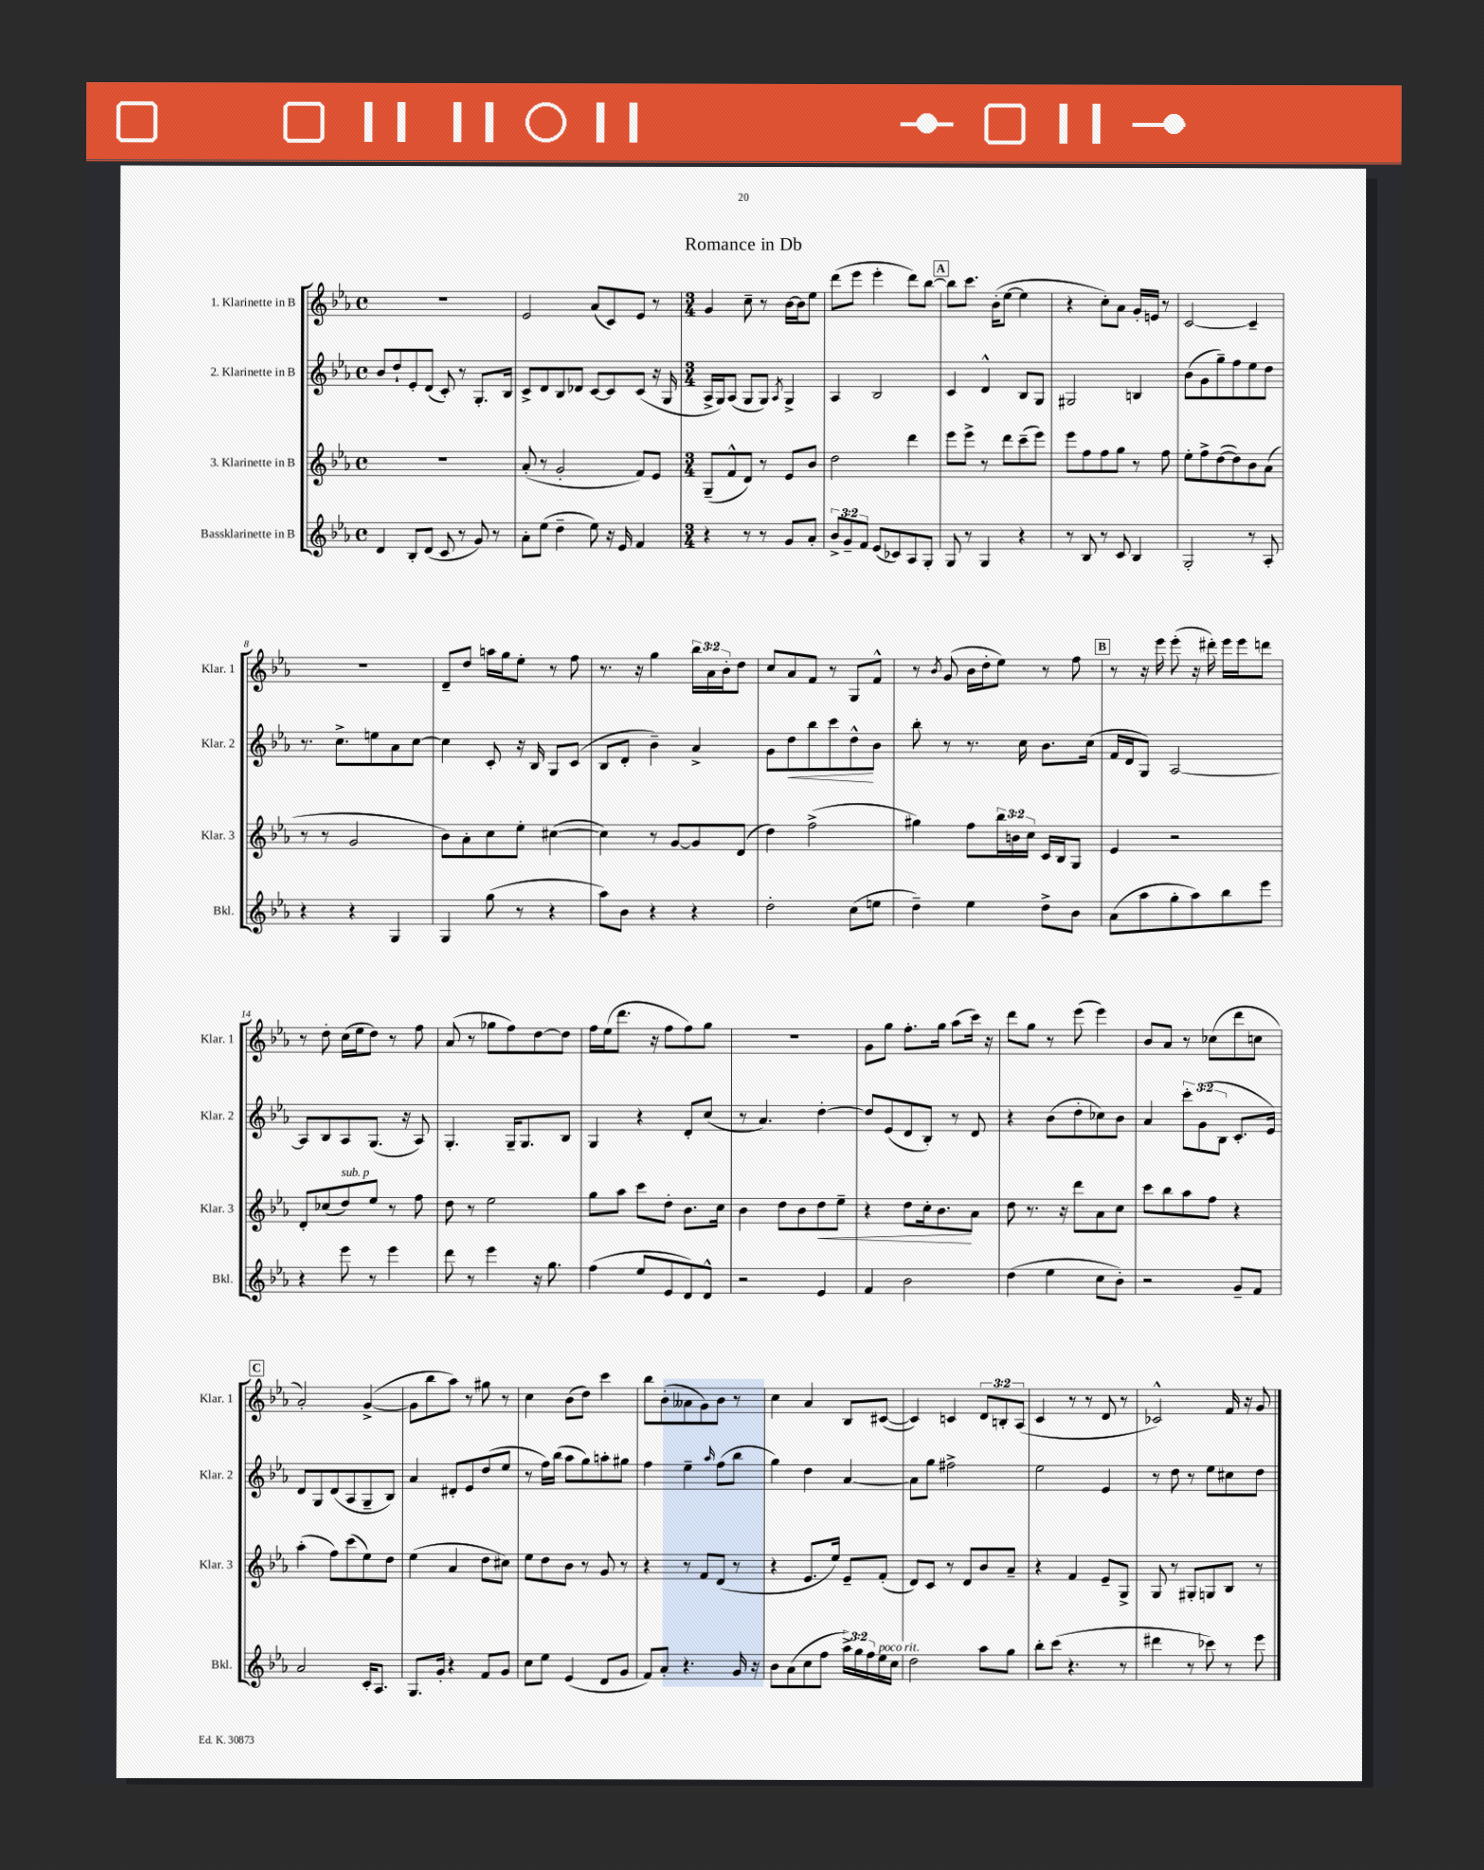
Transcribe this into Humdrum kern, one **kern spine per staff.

**kern	**kern	**kern	**kern
*staff4	*staff3	*staff2	*staff1
*clefG2	*clefG2	*clefG2	*clefG2
*k[b-e-a-]	*k[b-e-a-]	*k[b-e-a-]	*k[b-e-a-]
*M4/4	*M4/4	*M4/4	*M4/4
*met(c)	*met(c)	*met(c)	*met(c)
4d	1r	8b-	1r
.	.	8dd`	.
8B-'	.	8e-'	.
(8d	.	(8d	.
8c	.	8c')	.
8r	.	8r	.
8g)	.	8.G'	.
8r	.	.	.
.	.	16B-	.
=	=	=	=
8a-'	(8a-'	8c^	2e-
(8ee-	8r	8d	.
4dd~	2g'	8B-	.
.	.	8d-	.
8ee-)	.	[8c	(8a-
16r	.	8c]	8c)
16e-	.	.	.
4f	8f)	(8c	8e-
.	8e-	16r	8r
.	.	16G	.
=	=	=	=
*M3/4	*M3/4	*M3/4	*M3/4
4r	(8G~	16A-^	4g
.	.	16G)	.
.	8f^^	(8A-	.
8r	8d)	8G	8cc~
8r	8r	8G)	8r
.	.	8qA-	.
8g	8e-	4G^	[16b-
.	.	.	16b-]
8a-'	8b-	.	8ee-
=	=	=	=
12b-^	2dd	4A-	(8ddd
12g~	.	.	.
.	.	.	8eee-
12f	.	.	.
(8e-	.	2B-	4eee-'
8c-)	.	.	.
8A-	4ddd	.	8ddd)
8G'	.	.	[8bb-
=	=	=	=
8G	8eee-	4c	8bb-]
8r	8eee-^	.	8.ccc
4G	8r	4d^^	.
.	.	.	(16b-'
.	8ddd	.	[8ee-
4r	(8ccc~	8B-	4ee-]
.	8eee-)	8G	.
=	=	=	=
8r	8eee-	2G#	4r
8B-	8ff	.	.
8r	8ff	.	8cc')
8c	8gg	.	8a-
4B-	8r	4B	16g'
.	.	.	16e
.	8ff	.	8r
=	=	=	=
2G'	8ee-'	(8b-	[2c
.	8ff^	8g	.
.	([8dd	8gg~)	.
.	8dd])	8ff	.
8r	8b-	8ee-	4c~]
8A-'	(8a-	8dd	.
=	=	=	=
4r	8r	8.r	2.r
.	8r	.	.
.	.	8.cc^	.
4r	2g	.	.
.	.	8ee	.
4G	.	8a-	.
.	.	[8cc	.
=	=	=	=
4G	8b-)	4cc]	8d~
.	8a-'	.	8dd
(8gg	8cc	8c'	16aa
.	.	.	16gg
8r	8ee-'	16r	8ee-'
.	.	16B-	.
4r	([4cc#	8G	8r
.	.	(8c	8ff
=	=	=	=
8aa-)	4cc#])	8B-	8.r
8b-	.	8d'	.
.	.	.	16r
4r	8r	4b-~)	4gg
.	[8g	.	.
4r	8g]	4a-^	24bb-
.	.	.	24a-
.	.	.	24b-'
.	(8d	.	8dd
=	=	=	=
2dd'	4dd)	8g	8cc
.	.	8dd	8a-
.	(2ff^	8bb-	8f
.	.	8ccc	8r
(8cc	.	8dd^^	8G
8ee	.	8b-	8f^^
=	=	=	=
4dd~)	4gg#)	8bb-'	8r
.	.	.	8qb-
.	.	8r	(8g
4ee-	8ff	8.r	16b-
.	.	.	16dd'
.	24bb-	.	8ee-)
.	24b	.	.
.	.	16cc	.
.	24cc	.	.
8dd^	16c	8.b-	8r
.	16B-	.	.
8b-	8G	.	8ff
.	.	(16cc	.
=	=	=	=
(8a-	4e-	16f	8r
.	.	16d	.
8aa-	.	8G)	16r
.	.	.	16eee-
8gg'	2r	[2A-	(8eee-'
8aa-)	.	.	16r
.	.	.	16ddd#')
8bb-	.	.	16eee-
.	.	.	16eee-
8eee-	.	.	8ddd
=	=	=	=
4r	8d'	8A-]	8r
.	(8cc-	8B-	8dd'
8eee-	8dd)	8A-	(16cc
.	.	.	16ee-
8r	8ee-	(8.G	8dd)
4eee-	8r	.	8r
.	.	16r	.
.	8ff	8A-)	8ff
=	=	=	=
8ddd	8dd	4.G'	(8a-
8r	8r	.	8r
4eee-	2ee-	.	8gg-
.	.	16G~	8ff)
.	.	8.G	.
16r	.	.	[8dd
8.gg	.	.	.
.	.	8B-	8dd]
=	=	=	=
(4ff	8gg	4G	16ff
.	.	.	(16ee-
.	8aa-	.	8.ddd
8ee-	8ccc	4r	.
.	.	.	16r
8e-	8dd'	.	8ff
8d)	8.b-	8d'	8ff)
8d^^	.	(8cc	8gg
.	16cc	.	.
=	=	=	=
2r	4b-	8r	2.r
.	.	4.a-)	.
.	8dd	.	.
.	8b-	.	.
4e-	8dd	[4dd'	.
.	8ee-~	.	.
=	=	=	=
4f	4r	8dd]	8g
.	.	(8e-	8gg
2b-	8dd	8d	8.ff'
.	16cc'	8B-')	.
.	8.b-	.	16gg
.	.	8r	(8aa-
.	8a-	8d	16ccc)
.	.	.	16r
=	=	=	=
(4dd	8dd	4r	8ddd
.	8.r	.	8gg
4ee-	.	(8b-	8r
.	16r	.	.
.	8ddd	8dd'	(8eee-
8cc	8a-	8cc-)	4eee-)
8b-')	8cc	8b-	.
=	=	=	=
2r	8ccc	4a-	8b-
.	8bb-	.	8a-
.	8aa-	12ccc'	8r
.	.	(12g	.
.	8ff	.	(8cc-
.	.	12B-	.
8g~	4r	8.c'	8ddd
8f	.	.	8cc
.	.	16e-)	.
=	=	=	=
2a-	(4aa-'	8d	2a-')
.	.	8G	.
.	8ff)	(8d	.
.	(8ccc	8A-	.
16c'	8ee-)	8G~	([4g^
8.A-	.	.	.
.	8dd	8B-)	.
=	=	=	=
8.G	(4ee-	4a-	8g]
.	.	.	8bb-
16g'	.	.	.
4r	4a-	8d#'	8aa-)
.	.	8e-	8r
8f	8dd	(8dd	8gg#
8g	8cc#)	8ee-	8r
=	=	=	=
8cc	8ee-	8r	4cc
8ee-	8dd	16ff)	.
.	.	(16bb-	.
(4e-	8b-	8aa-	(8b-
.	8r	8gg)	8dd)
8d	8g	8aa'	4ccc
8g	8r	8gg#	.
=	=	=	=
8f)	4r	4ff	8bb-
8a-'	.	.	(8b-'
4.r	8r	4ee-~	8a--
.	8f	.	8g)
.	.	16qqaa-	.
.	(8d	(8ff	8b-
16g	8r	8bb-	8r
16r	.	.	.
=	=	=	=
8b-	4r	4gg)	4cc
(8a-	.	.	.
8cc	8.e-	4dd	4a-
8ff	.	.	.
.	16ee-)	.	.
24aa-^)	8e-~	[4a-	8B-
24gg	.	.	.
24ff	.	.	.
16ee-	(8f'	.	([8c#
16cc	.	.	.
=	=	=	=
2dd	8d)	8a-]	4c#])
.	8c	8gg	.
.	8r	2ff#^	4c
.	8d	.	.
8aa-	8b-	.	12d
.	.	.	12B'
8gg	8a-~	.	.
.	.	.	(12A-
=	=	=	=
8bb-'	4r	2ee-	4c
(8ccc	.	.	.
4.r	4f	.	8r
.	.	.	8r
.	8e-~	4e-	8d
8r	8G^	.	8r
=	=	=	=
4ddd#	8G	8r	2c-^^)
.	8r	8dd	.
8r	8G#'	8r	.
8ccc-)	8G	8ee-	.
8r	8B-	8cc#	16f
.	.	.	16r
8eee-	8r	8dd	8g
==	==	==	==
*-	*-	*-	*-
